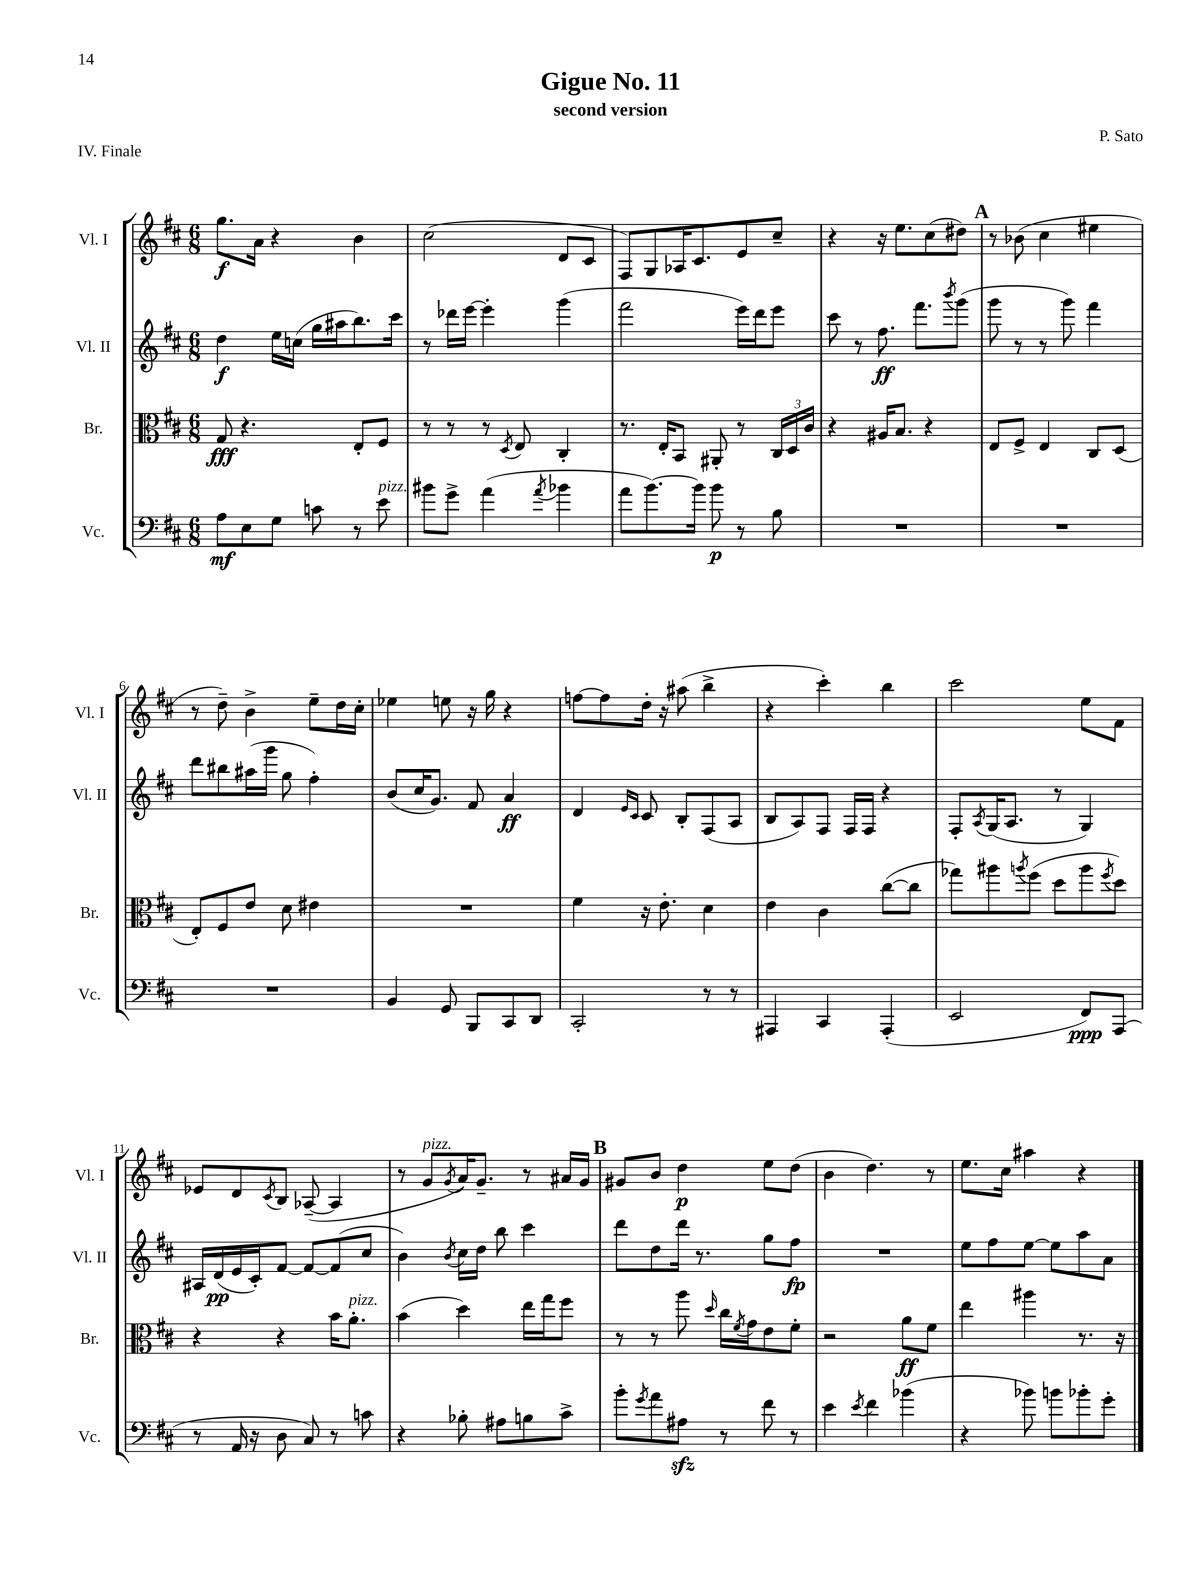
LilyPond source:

\header { title = "Gigue No. 11" composer = "P. Sato" subtitle = "second version" piece = "IV. Finale" }
<<
\new StaffGroup <<
\new Staff = "s0" \with { instrumentName = "Vl. I" shortInstrumentName = "Vl. I" } {
    \clef treble \key d \major \numericTimeSignature \time 6/8
    g''8.\f a'16 r4 b'4 |
    cis''2( d'8 cis'8 |
    fis8) g8 aes16 cis'8. e'8 cis''8-- |
    r4 r16 e''8. cis''8( dis''8) |
    \mark \markup { \bold "A" } r8 bes'8( cis''4 eis''4 |
    r8 d''8--) b'4-> e''8-- d''16 cis''16-. |
    ees''4 e''8 r16 g''16 r4 |
    f''8~ f''8 d''16-. r16 ais''8( b''4-> |
    r4 cis'''4-.) b''4 |
    cis'''2 e''8 fis'8 |
    ees'8 d'8 \acciaccatura { cis'8 } b8 aes8~--( aes4 |
    r8 g'8^\markup { \italic "pizz." } \acciaccatura { g'8 } a'16) g'8.-- r8 ais'16 g'16 |
    \mark \markup { \bold "B" } gis'8 b'8 d''4\p e''8 d''8( |
    b'4 d''4.) r8 |
    e''8. cis''16 ais''4 r4 \bar "|." |
}
\new Staff = "s1" \with { instrumentName = "Vl. II" shortInstrumentName = "Vl. II" } {
    \clef treble \key d \major \numericTimeSignature \time 6/8
    d''4\f e''16 c''16( g''16 ais''16 b''8.) cis'''16 |
    r8 des'''16 e'''16~ e'''4-. g'''4( |
    fis'''2 e'''16) d'''16 e'''8 |
    cis'''8 r8 fis''8.\ff fis'''8. \acciaccatura { b'''8 } g'''8( |
    \mark \markup { \bold "A" } g'''8 r8 r8 g'''8) fis'''4 |
    d'''8 bis''8 ais''16( g'''16 g''8 fis''4-.) |
    b'8( cis''16 g'8.) fis'8 a'4\ff |
    d'4 \grace { e'16 cis'16 } cis'8 b8-. fis8( a8 |
    b8 a8) fis8 fis16 fis16 r4 |
    fis8-. \acciaccatura { a8 } g16( a8. r8 g4) |
    ais16 d'16\pp( e'16 cis'16-.) fis'8~ fis'8~ fis'8( cis''8 |
    b'4) \acciaccatura { b'8 } cis''16 d''16 b''8 cis'''4 |
    \mark \markup { \bold "B" } d'''8 d''8 d'''16 r8. g''8 fis''8\fp |
    R2. |
    e''8 fis''8 e''8~ e''8 a''8 a'8 \bar "|." |
}
\new Staff = "s2" \with { instrumentName = "Br." shortInstrumentName = "Br." } {
    \clef alto \key d \major \numericTimeSignature \time 6/8
    g8\fff r4. e8-. fis8 |
    r8 r8 r8 \acciaccatura { d8 } e8 cis4-. |
    r8. e16-. b,8 ais,8-. r8 \tuplet 3/2 { cis16 d16 cis'16 } |
    r4 ais16 b8. r4 |
    \mark \markup { \bold "A" } e8 fis8-> e4 cis8 d8( |
    e8-.) fis8 e'8 d'8 eis'4 |
    R2. |
    fis'4 r16 e'8.-. d'4 |
    e'4 cis'4 cis''8~( cis''8 |
    ges''8) ais''8 \acciaccatura { a''8 } fis''8( d''8 a''8 \acciaccatura { fis''8 } d''8) |
    r4 r4 b'16 a'8.-.^\markup { \italic "pizz." } |
    b'4( d''4) e''16 g''16 fis''8 |
    \mark \markup { \bold "B" } r8 r8 a''8 \grace { d''16 } cis''16 \acciaccatura { fis'8 } g'16 e'8 fis'8-. |
    r2 a'8\ff fis'8 |
    e''4 ais''4 r8. r16 \bar "|." |
}
\new Staff = "s3" \with { instrumentName = "Vc." shortInstrumentName = "Vc." } {
    \clef bass \key d \major \numericTimeSignature \time 6/8
    a8\mf e8 g8 c'8 r8 e'8^\markup { \italic "pizz." } |
    bis'8 g'8-> a'4( \acciaccatura { a'8 } bes'4 |
    a'8 b'8.~) b'16 b'8\p r8 b8 |
    R2. |
    \mark \markup { \bold "A" } R2. |
    R2. |
    b,4 g,8 b,,8 cis,8 d,8 |
    cis,2-. r8 r8 |
    ais,,4 cis,4 ais,,4-.( |
    e,2 fis,8\ppp) a,,8( |
    r8 a,16 r16 d8 cis8) r8 c'8 |
    r4 bes8-. ais8 b8 cis'8-> |
    \mark \markup { \bold "B" } b'8-. \acciaccatura { g'8 } a'8 ais8\sfz r8 fis'8 r8 |
    e'4 \acciaccatura { e'8 } fis'4 bes'4( |
    r4 bes'8) b'8 bes'8-. g'8-. \bar "|." |
}
>>
>>
